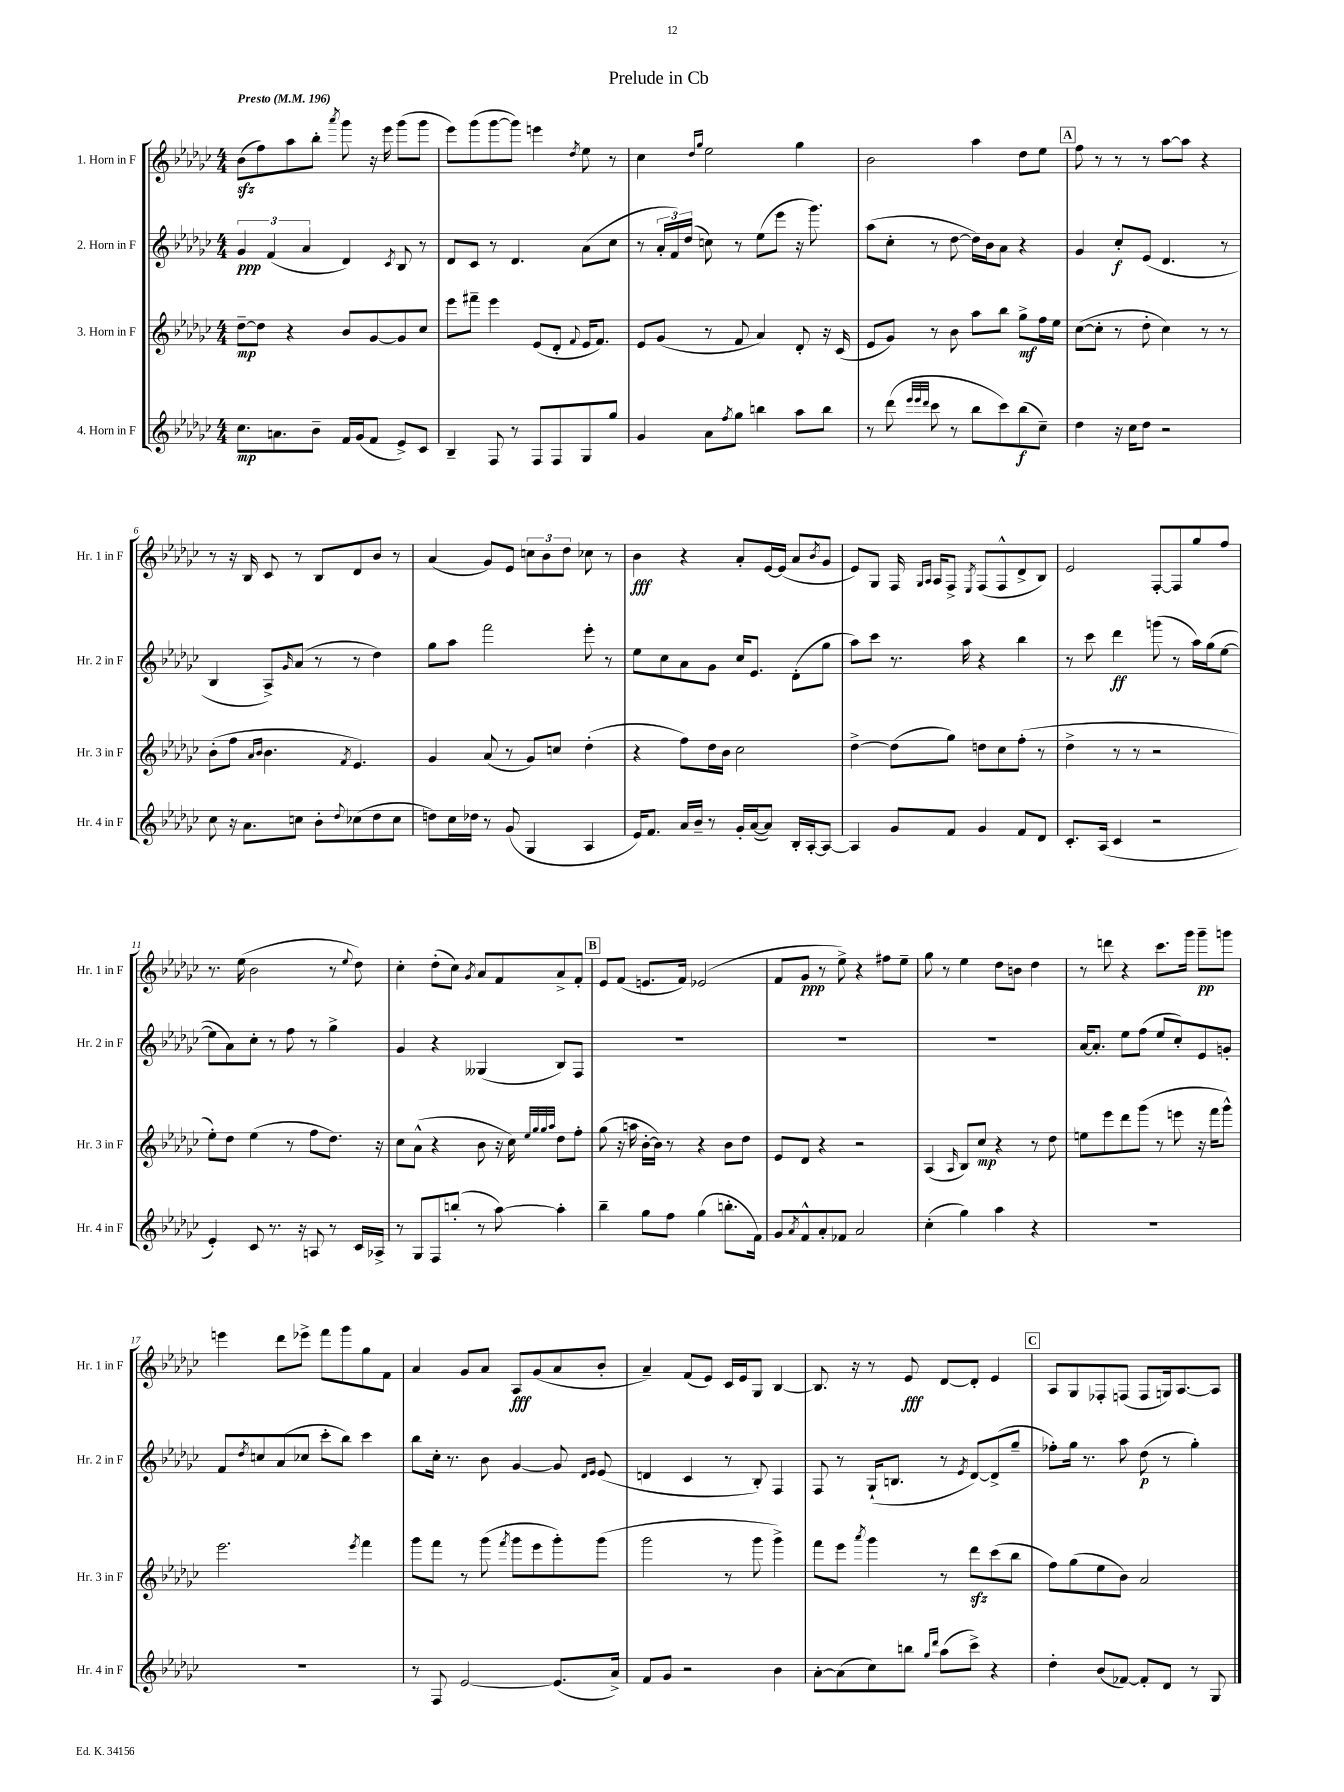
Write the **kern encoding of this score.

**kern	**dynam	**kern	**dynam	**kern	**dynam	**kern	**dynam
*part4	*part4	*part3	*part3	*part2	*part2	*part1	*part1
*staff4	*staff4	*staff3	*staff3	*staff2	*staff2	*staff1	*staff1
*I"4. Horn in F	*	*I"3. Horn in F	*	*I"2. Horn in F	*	*I"1. Horn in F	*
*I'Hr. 4 in F	*	*I'Hr. 3 in F	*	*I'Hr. 2 in F	*	*I'Hr. 1 in F	*
*clefG2	*	*clefG2	*	*clefG2	*	*clefG2	*
*k[b-e-a-d-g-c-]	*	*k[b-e-a-d-g-c-]	*	*k[b-e-a-d-g-c-]	*	*k[b-e-a-d-g-c-]	*
*M4/4	*	*M4/4	*	*M4/4	*	*M4/4	*
*MM196	*	*MM196	*	*MM196	*	*MM196	*
=1	=1	=1	=1	=1	=1	=1	=1
!	!	!	!	!	!	!LO:TX:a:B:t=Presto	!
8.cc-\L	mp	[8dd-~\L	mp	6g-/	ppp	(8b-zz\L	.
.	.	8dd-\J]	.	.	.	8ff\)	.
.	.	.	.	(6f/	.	.	.
8.an\	.	.	.	.	.	.	.
.	.	4r	.	.	.	8aa-\	.
.	.	.	.	6a-/	.	.	.
8b-~\J	.	.	.	.	.	8bb-'\J	.
.	.	.	.	.	.	8qaaa-/	.
16f/LL	.	8b-/L	.	4d-/)	.	8ggg-\	.
(16g-/J	.	.	.	.	.	.	.
8f/J	.	[8g-/	.	.	.	16r	.
.	.	.	.	.	.	16eee-\	.
.	.	.	.	8qc-/	.	.	.
8e-^/L)	.	8g-/]	.	8B-/	.	(8ggg-\L	.
8c-/J	.	8cc-/J	.	8r	.	8ggg-\J	.
=2	=2	=2	=2	=2	=2	=2	=2
4B-~/	.	8eee-\L	.	8d-/L	.	8eee-\L)	.
.	.	8fff#X~\J	.	8c-/J	.	(8ggg-\	.
8F/	.	4eee-\	.	8r	.	[8ggg-\	.
8r	.	.	.	4.d-/	.	8ggg-\J])	.
8F/L	.	(8e-/L	.	.	.	4eeen\	.
8F/	.	8d-'/J	.	.	.	.	.
.	.	8qqf/	.	.	.	8qdd-/	.
8G-/	.	16e-/KL	.	(8a-\L	.	8ee-\	.
.	.	8.f/J)	.	.	.	.	.
8gg-/J	.	.	.	8cc-\J	.	8r	.
=3	=3	=3	=3	=3	=3	=3	=3
4g-/	.	8e-/L	.	8r	.	4cc-\	.
.	.	(8g-/J	.	24a-'/LL	.	.	.
.	.	.	.	24f/)	.	.	.
.	.	.	.	(24dd-/JJ	.	.	.
.	.	.	.	.	.	16qqdd-/LL	.
.	.	.	.	.	.	16qqgg-/JJ	.
8a-\L	.	8r	.	8ccn\)	.	2ee-\	.
8qff/	.	.	.	.	.	.	.
8gg-\J	.	8f/	.	8r	.	.	.
4bbn\	.	4a-/)	.	(8ee-\L	.	.	.
.	.	.	.	8eee-\J	.	.	.
8aa-\L	.	8d-'/	.	16r	.	4gg-\	.
.	.	.	.	8.ggg-\)	.	.	.
8bb\J	.	16r	.	.	.	.	.
.	.	(16c-/	.	.	.	.	.
=4	=4	=4	=4	=4	=4	=4	=4
8r	.	8e-/L	.	(8aa-\L	.	2b-\	.
(8ddd-\	.	8g-/J)	.	8cc-'\J	.	.	.
32qqeee-/LLL	.	.	.	.	.	.	.
32qqeee-/	.	.	.	.	.	.	.
32qqddd-/JJJ	.	.	.	.	.	.	.
8ccc-\	.	8r	.	8r	.	.	.
8r	.	8b-\	.	[8dd-\	.	.	.
8bb-\L	.	8aa-\L	.	16dd-\LL])	.	4aa-\	.
.	.	.	.	16b-\J	.	.	.
8ccc-\)	.	8bb-\J	.	8a-\J	.	.	.
(8bb-\	f	8gg-^\L	mf	4r	.	8dd-\L	.
8cc-~\J)	.	16ff\L	.	.	.	8ee-\J	.
.	.	16ee-\JJ	.	.	.	.	.
!!LO:REH:place=s1:t=A
=5	=5	=5	=5	=5	=5	=5	=5
4dd-\	.	([8cc-\L	.	4g-/	.	8ff\	.
.	.	8cc-'\J]	.	.	.	8r	.
16r	.	8r	.	8cc-'/L	f	8r	.
16cc-\KL	.	.	.	.	.	.	.
8dd-\J	.	8dd-'\	.	(8e-/J	.	8r	.
2r	.	4cc-\)	.	4.d-/	.	[8aa-\L	.
.	.	.	.	.	.	8aa-\J]	.
.	.	8r	.	.	.	4r	.
.	.	8r	.	8r	.	.	.
!!LO:LB:g=z
=6	=6	=6	=6	=6	=6	=6	=6
8cc-\	.	(8b-'\L	.	4B-/	.	8r	.
16r	.	8ff\J	.	.	.	16r	.
8.a-\L	.	.	.	.	.	16B-/	.
.	.	16qqa-/LL	.	.	.	.	.
.	.	16qqb-/JJ	.	.	.	.	.
.	.	4.b-\	.	8A-^/L)	.	8c-/	.
.	.	.	.	16qqg-/	.	.	.
8ccn\J	.	.	.	(8a-/J	.	8r	.
8b-'\L	.	.	.	8r	.	8B-/L	.
8qqdd-/	.	8qf/	.	.	.	.	.
(8cc-X\	.	4.e-/)	.	8r	.	8d-/	.
8dd-\	.	.	.	4dd-\)	.	8b-/J	.
8cc-\J	.	.	.	.	.	8r	.
=7	=7	=7	=7	=7	=7	=7	=7
8ddn\L)	.	4g-/	.	8gg-\L	.	(4a-/	.
16cc-\L	.	.	.	8aa-\J	.	.	.
16dd-X\JJ	.	.	.	.	.	.	.
8r	.	(8a-/	.	2fff\	.	8g-/L)	.
(8g-/	.	8r	.	.	.	8e-/J	.
4G-/	.	8g-/L)	.	.	.	12ccn\L	.
.	.	.	.	.	.	12b-\	.
.	.	8ccn/J	.	.	.	.	.
.	.	.	.	.	.	12dd-\J	.
4A-/	.	(4dd-'\	.	8eee-'\	.	8cc-X\	.
.	.	.	.	8r	.	8r	.
=8	=8	=8	=8	=8	=8	=8	=8
16e-/KL)	.	4r	.	8ee-\L	.	4b-\	fff
8.f/J	.	.	.	.	.	.	.
.	.	.	.	8cc-\	.	.	.
16a-/LL	.	8ff\L)	.	8a-\	.	4r	.
16b-~/JJ	.	.	.	.	.	.	.
8r	.	16dd-\L	.	8g-\J	.	.	.
.	.	16b-\JJ	.	.	.	.	.
16g-'/LL	.	2cc-\	.	16cc-/KL	.	8a-'/L	.
([16a-/J	.	.	.	8.e-/J	.	.	.
8a-/J])	.	.	.	.	.	[16e-/L	.
.	.	.	.	.	.	(16e-/JJ]	.
16B-'/LL	.	.	.	(8d-'\L	.	8a-/L	.
[16A-'/J	.	.	.	.	.	.	.
.	.	.	.	.	.	8qb-/	.
8A-/J_	.	.	.	8gg-\J	.	8g-/J	.
=9	=9	=9	=9	=9	=9	=9	=9
4A-/]	.	[4dd-^\	.	8aa-\L)	.	8e-/L)	.
.	.	.	.	8ccc-\J	.	8G-/J	.
8g-/L	.	(8dd-\L]	.	8.r	.	16F/	.
.	.	.	.	.	.	16qqG-/LL	.
.	.	.	.	.	.	16qqA-/JJ	.
.	.	.	.	.	.	16A-/KL	.
8f/J	.	8gg-\J)	.	.	.	8F^/J	.
.	.	.	.	16aa-\	.	.	.
.	.	.	.	.	.	8qE-/	.
4g-/	.	8ddn\L	.	4r	.	(8F/L	.
.	.	8cc-\	.	.	.	8F^^/	.
8f/L	.	(8ff'\J	.	4bb-\	.	8d-^/	.
8d-/J	.	8r	.	.	.	8B-/J)	.
=10	=10	=10	=10	=10	=10	=10	=10
8.c-'/L	.	4dd-^\	.	8r	.	2e-/	.
.	.	.	.	8ccc-\	.	.	.
(16A-/Jk	.	.	.	.	.	.	.
4c-/	.	8r	.	4ddd-\	ff	.	.
.	.	8r	.	.	.	.	.
2r	.	2r	.	(8gggn\	.	[8F'/L	.
.	.	.	.	8r	.	8F/]	.
.	.	.	.	16aa-\LL)	.	8gg-/	.
.	.	.	.	(16gg-\J	.	.	.
.	.	.	.	[8ee-\J	.	8ff/J	.
!!LO:LB:g=z
=11	=11	=11	=11	=11	=11	=11	=11
4e-'/)	.	8ee-'\L)	.	8ee-\L]	.	8.r	.
.	.	8dd-\J	.	8a-\)	.	.	.
.	.	.	.	.	.	(16ee-\	.
8c-/	.	(4ee-\	.	8cc-'\J	.	2b-\	.
8.r	.	.	.	8r	.	.	.
.	.	8r	.	8ff\	.	.	.
16r	.	.	.	.	.	.	.
8An/	.	8ff\L	.	8r	.	.	.
8r	.	8.dd-\J)	.	4gg-^\	.	8r	.
.	.	.	.	.	.	8qqee-/	.
16c-/LL	.	.	.	.	.	8dd-\)	.
16A-X^/JJ	.	16r	.	.	.	.	.
=12	=12	=12	=12	=12	=12	=12	=12
8r	.	8cc-\L	.	4g-/	.	4cc-'\	.
8G-/L	.	(8a-^^\J	.	.	.	.	.
8F/	.	4r	.	4r	.	(8dd-'\L	.
(8bbn'/J	.	.	.	.	.	8cc-\J)	.
.	.	.	.	.	.	8qg-/	.
8r	.	8b-\	.	(4G--X/	.	8a-/L	.
[8aa-\)	.	16r	.	.	.	8f/	.
.	.	16cc-\)	.	.	.	.	.
.	.	32qqee-/LLL	.	.	.	.	.
.	.	32qqgg-/	.	.	.	.	.
.	.	32qqgg-/	.	.	.	.	.
.	.	32qqaa-/JJJ	.	.	.	.	.
4aa-'\]	.	8dd-\L	.	8B-/L)	.	8a-^/	.
.	.	8ff'\J	.	8F/J	.	8f'/J	.
!!LO:REH:place=s1:t=B
=13	=13	=13	=13	=13	=13	=13	=13
4bb-~\	.	(8gg-\	.	1r	.	8e-/L	.
.	.	16r	.	.	.	(8f/J	.
.	.	16aan\	.	.	.	.	.
8gg-\L	.	[16b-'\LL	.	.	.	8.en/L	.
.	.	16b-\JJ])	.	.	.	.	.
8ff\J	.	8r	.	.	.	.	.
.	.	.	.	.	.	16f/Jk)	.
(4gg-\	.	4r	.	.	.	(2e-X/	.
8.bbn'\L	.	8b-\L	.	.	.	.	.
.	.	8dd-\J	.	.	.	.	.
16f\Jk)	.	.	.	.	.	.	.
=14	=14	=14	=14	=14	=14	=14	=14
8g-/L	.	8e-/L	.	1r	.	8f/L	.
8qa-/	.	.	.	.	.	.	.
8f^^/	.	8d-/J	.	.	.	8g-/J	ppp
8a-'/	.	4r	.	.	.	8r	.
8f-X/J	.	.	.	.	.	8ee-^\)	.
2a-/	.	2r	.	.	.	4r	.
.	.	.	.	.	.	8ff#X\L	.
.	.	.	.	.	.	8ee-~\J	.
=15	=15	=15	=15	=15	=15	=15	=15
(4cc-'\	.	(4A-/	.	1r	.	8gg-\	.
.	.	.	.	.	.	8r	.
.	.	16qqA-/	.	.	.	.	.
4gg-\)	.	8B-/L)	.	.	.	4ee-\	.
.	.	8cc-/J	mp	.	.	.	.
4aa-\	.	4r	.	.	.	8dd-\L	.
.	.	.	.	.	.	8bn\J	.
4r	.	8r	.	.	.	4dd-\	.
.	.	8dd-\	.	.	.	.	.
=16	=16	=16	=16	=16	=16	=16	=16
1r	.	8een\L	.	[16a-/KL	.	8r	.
.	.	.	.	8.a-'/J]	.	.	.
.	.	8eee-\	.	.	.	8dddn\	.
.	.	8ddd-\	.	8ee-\L	.	4r	.
.	.	(8ggg-\J	.	(8ff\J	.	.	.
.	.	8r	.	8ee-/L	.	8.ccc-\L	.
.	.	8eeen\	.	8cc-'/)	.	.	.
.	.	.	.	.	.	16ggg-\Jk	.
.	.	16r	.	8e-/	.	8ggg-~\L	pp
.	.	16fff\KL	.	.	.	.	.
.	.	8ggg-^^\J)	.	8gn'/J	.	8gggn\J	.
!!LO:LB:g=z
=17	=17	=17	=17	=17	=17	=17	=17
1r	.	2.eee-\	.	8f/L	.	4eeen\	.
.	.	.	.	8qdd-/	.	.	.
.	.	.	.	8ccn/	.	.	.
.	.	.	.	(8a-/	.	8ddd-\L	.
.	.	.	.	8cc-X/J	.	8eee-X^\J	.
.	.	.	.	8ccc-'\L	.	8fff\L	.
.	.	.	.	8bb-\J)	.	8ggg-\	.
.	.	8qeee-/	.	.	.	.	.
.	.	4fff\	.	4ccc-\	.	8gg-\	.
.	.	.	.	.	.	8f\J	.
=18	=18	=18	=18	=18	=18	=18	=18
8r	.	8ggg-\L	.	8bb-\L	.	4a-/	.
8F/	.	8fff\J	.	16cc-'\Jk	.	.	.
.	.	.	.	8.r	.	.	.
[2e-/	.	8r	.	.	.	8g-/L	.
.	.	(8ggg-\	.	8b-\	.	8a-/J	.
.	.	8qfff/	.	.	.	.	.
.	.	8ggg-\L	.	[4g-/	.	8A-/L	fff
.	.	8eee-\	.	.	.	(8g-/	.
(8.e-/L]	.	8ggg-'\)	.	8g-/]	.	8a-/	.
.	.	.	.	16qqd-/LL	.	.	.
.	.	.	.	16qqe-/JJ	.	.	.
.	.	(8ggg-\J	.	(8e-/	.	8b-'/J	.
16a-^/Jk)	.	.	.	.	.	.	.
=19	=19	=19	=19	=19	=19	=19	=19
8f/L	.	2ggg-\	.	4dn/	.	4a-~/)	.
8g-/J	.	.	.	.	.	.	.
2r	.	.	.	4c-/	.	(8f/L	.
.	.	.	.	.	.	8e-/J)	.
.	.	8r	.	8r	.	16c-/LL	.
.	.	.	.	.	.	16e-/J	.
.	.	8ggg-\	.	8B-'/)	.	8G-/J	.
4b-\	.	4ggg-^\)	.	4F/	.	[4B-/	.
=20	=20	=20	=20	=20	=20	=20	=20
[8a-'\L	.	8fff\L	.	8F/	.	8.B-/]	.
(8a-\]	.	8eee-\J	.	8r	.	.	.
.	.	.	.	.	.	16r	.
.	.	8qaaa-/	.	.	.	.	.
8cc-\)	.	4ggg-\	.	(16G-`/KL	.	8r	.
.	.	.	.	8.Bn/J	.	.	.
8bbn\J	.	.	.	.	.	8e-/	fff
16qqgg-/LL	.	.	.	.	.	.	.
16qqddd-/JJ	.	.	.	.	.	.	.
(8aa-\L	.	8r	.	8r	.	[8d-/L	.
.	.	.	.	8qe-/	.	.	.
8ccc-^\J)	.	8ddd-zz\L	.	[8d-/L)	.	8d-'/J]	.
4r	.	(8ccc-\	.	(8d-^/]	.	4e-/	.
.	.	8bb-\J	.	8gg-~/J	.	.	.
!!LO:REH:place=s1:t=C
=21	=21	=21	=21	=21	=21	=21	=21
4dd-'\	.	8ff\L)	.	8ff-X'\L)	.	8A-/L	.
.	.	(8gg-\	.	16gg-\Jk	.	8G-/	.
.	.	.	.	8.r	.	.	.
(8b-/L	.	8ee-\	.	.	.	8F-X'/	.
[8f-X/J)	.	8b-\J)	.	8aa-\	.	(8Fn/J	.
8f-'/L]	.	2a-/	.	(8dd-\	p	8F/L	.
8d-/J	.	.	.	8r	.	16Gn/k)	.
.	.	.	.	.	.	[8.A-/	.
8r	.	.	.	4gg-'\)	.	.	.
8G-/	.	.	.	.	.	8A-/J]	.
==	==	==	==	==	==	==	==
*-	*-	*-	*-	*-	*-	*-	*-
